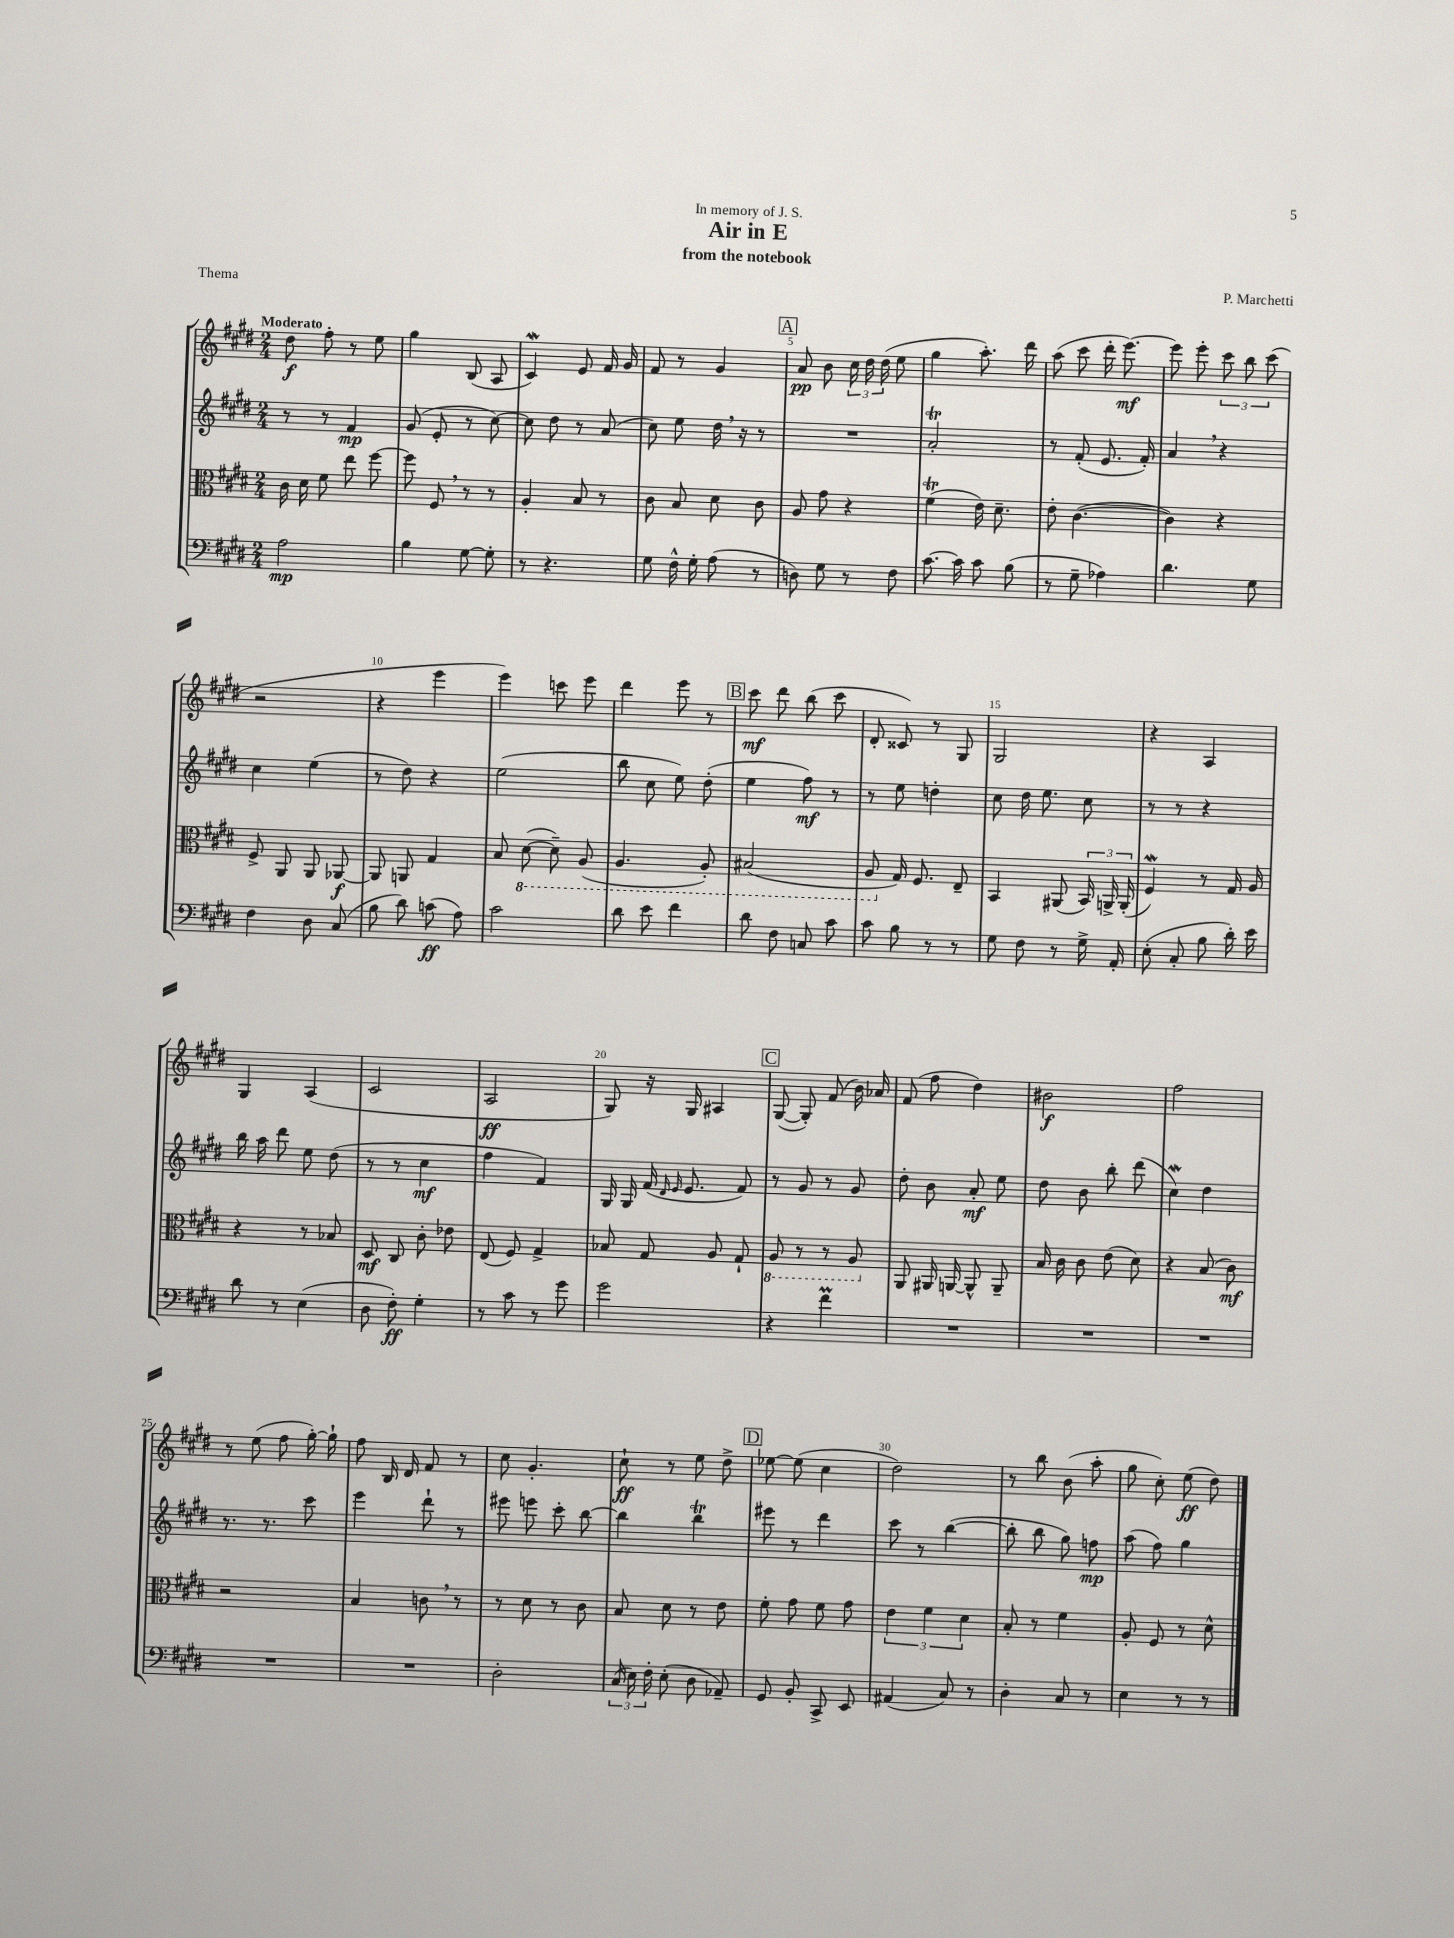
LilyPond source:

\header { title = "Air in E" composer = "P. Marchetti" subtitle = "from the notebook" dedication = "In memory of J. S." piece = "Thema" }
<<
\new StaffGroup <<
\new Staff = "s0" {
    \clef treble \key e \major \numericTimeSignature \time 2/4 \tempo "Moderato"
    \autoBeamOff dis''8\f fis''8-. r8 e''8 |
    gis''4 b8( a8 |
    cis'4\mordent) e'8 fis'16 gis'16 |
    fis'8 r8 gis'4 |
    \mark \markup { \box "A" } a'8\pp b'8 \tuplet 3/2 { cis''16 dis''16 dis''16( } e''8 |
    gis''4 a''8.-.) dis'''16 |
    a''8( cis'''8 dis'''16-. e'''8.~\mf) |
    e'''8 e'''8-. \tuplet 3/2 { cis'''8 b''8 cis'''8( } |
    r2 |
    r4 e'''4 |
    e'''4) c'''8 e'''8 |
    dis'''4 e'''8 r8 |
    \mark \markup { \box "B" } cis'''8\mf dis'''8 b''8( cis'''8 |
    dis'8-. cisis'8) r8 gis8 |
    gis2 |
    r4 a4 |
    gis4 a4( |
    cis'2 |
    a2\ff |
    gis8) r16 gis16 ais4 |
    \mark \markup { \box "C" } gis8~( gis8-.) fis'8( b'16) aes'16 |
    fis'8( fis''8 dis''4) |
    bis'2\f |
    fis''2 |
    r8 e''8( fis''8 gis''16~-.) gis''16-! |
    fis''8 b16 dis'16 fis'8 r8 |
    cis''8 gis'4.-. |
    cis''8-!\ff r8 e''8 dis''8-> |
    \mark \markup { \box "D" } ees''8~ ees''8( cis''4 |
    dis''2) |
    r8 b''8 b'8( a''8-. |
    gis''8 cis''8-.) e''8\ff( dis''8) \bar "|." |
}
\new Staff = "s1" {
    \clef treble \key e \major \numericTimeSignature \time 2/4
    \autoBeamOff r8 r8 fis'4\mp |
    gis'8( e'8-. r8 cis''8~) |
    cis''8 dis''8 r8 a'8( |
    cis''8) e''8 dis''16 \breathe r16 r8 |
    \mark \markup { \box "A" } R2 |
    a'2-.\trill |
    r8 fis'8-.( e'8. fis'16-.) |
    a'4 \breathe r4 |
    cis''4 e''4( |
    r8 dis''8) r4 |
    e''2( |
    b''8 cis''8 e''8) dis''8-.( |
    \mark \markup { \box "B" } e''4 fis''8\mf) r8 |
    r8 e''8 d''4-. |
    cis''8 dis''16 e''8. cis''8 |
    r8 r8 r4 |
    b''16 a''16 dis'''8 e''8 dis''8( |
    r8 r8 cis''4\mf |
    fis''4 fis'4) |
    gis16 gis16 fis'16( \grace { dis'16 e'16 } e'8. fis'8) |
    \mark \markup { \box "C" } r8 gis'8 r8 gis'8 |
    dis''8-. b'8 a'8-.\mf e''8 |
    dis''8 b'8 b''8-. dis'''8( |
    cis''4\mordent) dis''4 |
    r8. r8. cis'''8 |
    e'''4 dis'''8-! r8 |
    eis'''8 e'''8 cis'''8-. b''8~ |
    b''4 b''4\trill |
    \mark \markup { \box "D" } eis'''8 r8 dis'''4 |
    cis'''8 r8 b''4~( |
    b''8-. b''8 gis''8) f''8\mp |
    a''8( fis''8) gis''4 \bar "|." |
}
\new Staff = "s2" {
    \clef alto \key e \major \numericTimeSignature \time 2/4
    \autoBeamOff cis'16 dis'16 fis'8 e''8 fis''8~ |
    fis''8 fis8 \breathe r8 r8 |
    a4-. b8 r8 |
    cis'8 b8 dis'8 cis'8 |
    \mark \markup { \box "A" } a8 gis'8 r4 |
    fis'4\trill( e'16) dis'8.-- |
    e'8-. cis'4.~( |
    cis'4) r4 |
    fis8-> a,8 a,8 aes,8~\f |
    aes,8 a,8 gis4 |
    b8 \ottava #-1 dis8~( dis8--) a,8( |
    a,4. a,8-.) |
    \mark \markup { \box "B" } bis,2( |
    a,8 \ottava #0 gis16) fis8. e8-- |
    b,4 ais,8( \tuplet 3/2 { b,16) a,16-> a,16-.( } |
    fis4\mordent) r8 gis16 a16 |
    r4 r8 bes8 |
    dis8\mf cis8 cis'8-. ees'8 |
    e8( fis8) gis4-> |
    bes8 gis8 a8 gis8-! |
    \mark \markup { \box "C" } \ottava #-1 a,8 r8 r8 a,8 \ottava #0 |
    a,8 ais,16 a,16~ a,8-^ a,8-- |
    b16 cis'16 cis'8 e'8( dis'8) |
    r4 b8( cis'8\mf) |
    r2 |
    b4 c'8 \breathe r8 |
    r8 dis'8 r8 cis'8 |
    b8 dis'8 r8 e'8 |
    \mark \markup { \box "D" } fis'8-. gis'8 fis'8 gis'8 |
    \tuplet 3/2 { e'4 fis'4 dis'4 } |
    b8-. r8 fis'4 |
    a8-. fis8 r8 dis'8-^ \bar "|." |
}
\new Staff = "s3" {
    \clef bass \key e \major \numericTimeSignature \time 2/4
    \autoBeamOff a2\mp |
    b4 gis8~ gis8-. |
    r8 r4. |
    gis8 fis16-^ gis16-. a8( r8 |
    \mark \markup { \box "A" } d8) gis8 r8 fis8 |
    cis'8.~ cis'16 cis'8 b8( |
    r8 gis8-- aes4) |
    dis'4. gis8 |
    fis4 dis8 cis8( |
    b8 dis'8) c'8\ff( a8) |
    cis'2 |
    dis'8 e'8 fis'4 |
    \mark \markup { \box "B" } dis'8 fis8 c8 cis'8 |
    cis'8 b8 r8 r8 |
    gis8 fis8 r8 gis16-> a,16-. |
    e8-.( cis8-. b8 dis'16-.) e'16 |
    dis'8 r8 e4( |
    dis8 fis8-.\ff) gis4-. |
    r8 cis'8 r8 gis'8 |
    gis'2 |
    \mark \markup { \box "C" } r4 fis'4\prall |
    R2 |
    R2 |
    R2 |
    R2 |
    R2 |
    dis2-. |
    \tuplet 3/2 { cis16( e16) fis16-. } e8-.( dis8 aes,8--) |
    \mark \markup { \box "D" } gis,8 b,8-. cis,8-> e,8 |
    ais,4( cis8) r8 |
    dis4-. cis8 r8 |
    e4 r8 r8 \bar "|." |
}
>>
>>
\layout { \context { \Score \override BarNumber.break-visibility = ##(#f #t #t) barNumberVisibility = #(every-nth-bar-number-visible 5) } }
